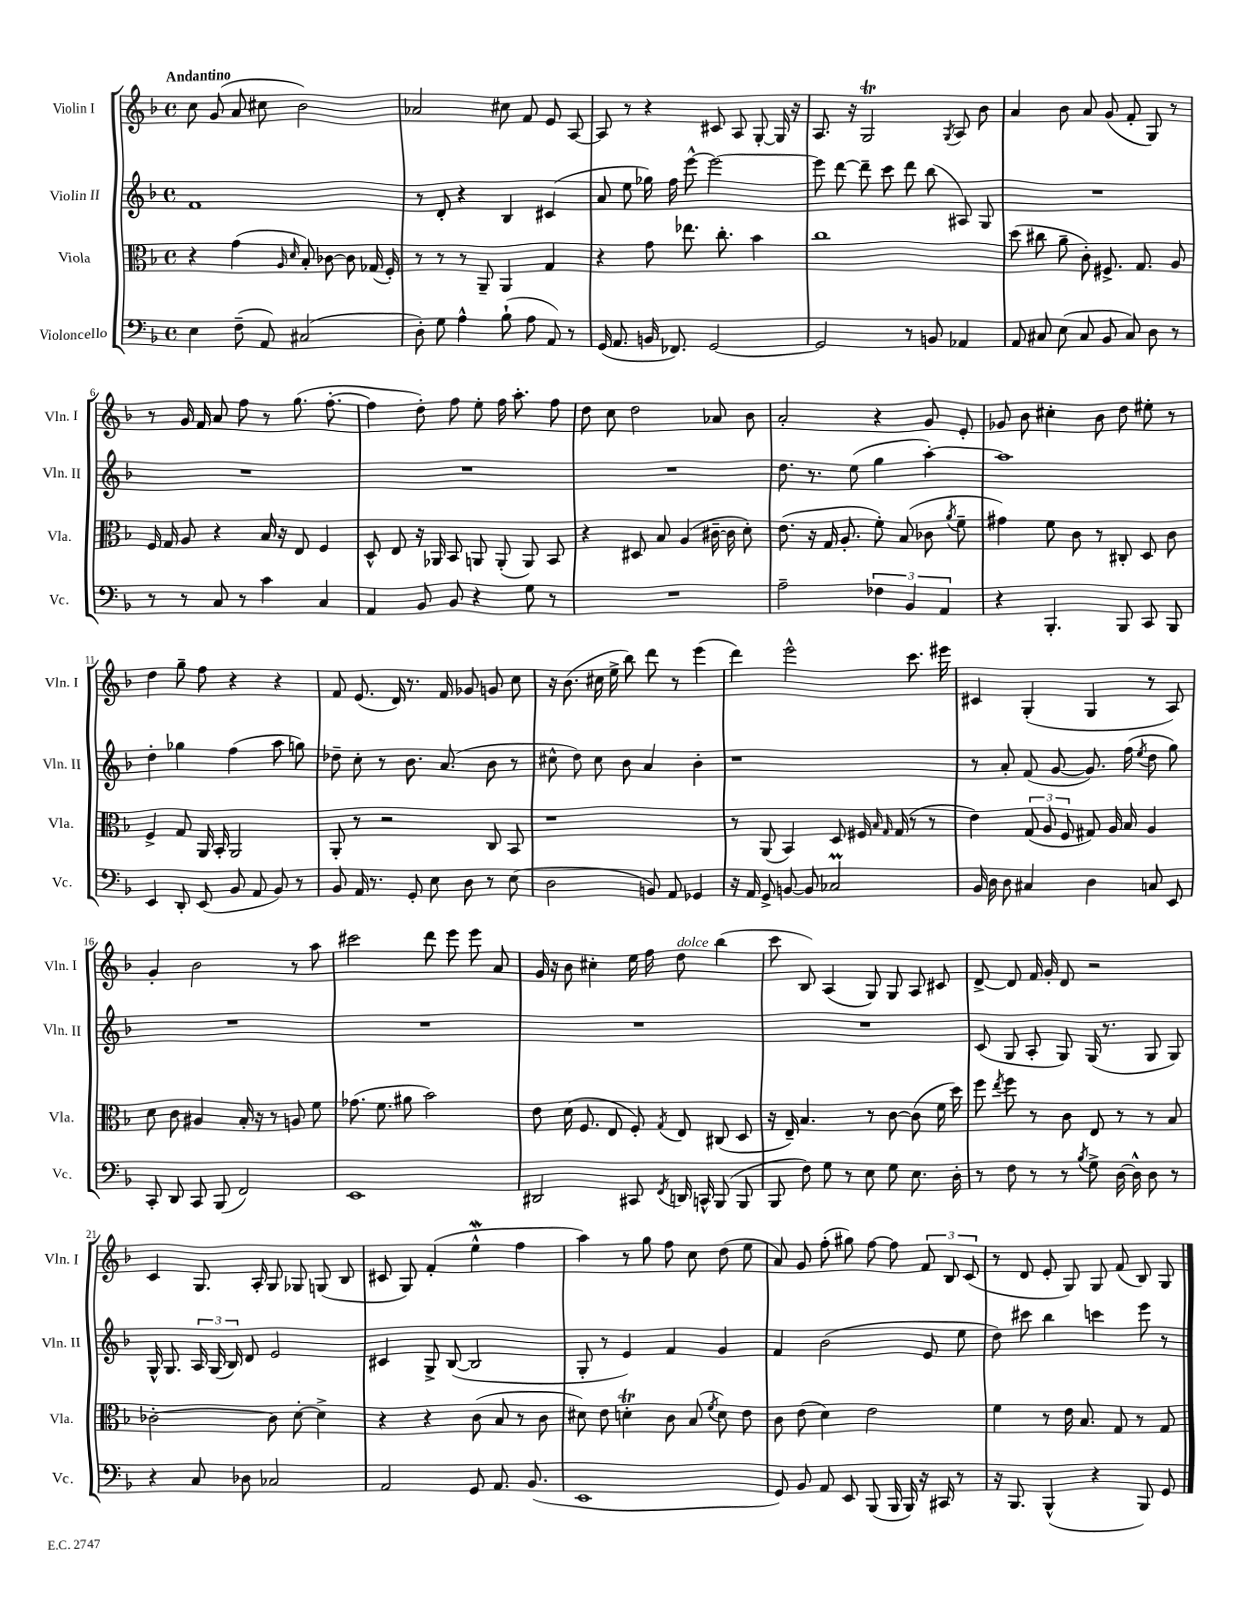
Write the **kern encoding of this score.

**kern	**kern	**kern	**kern
*part4	*part3	*part2	*part1
*staff4	*staff3	*staff2	*staff1
*I"Violoncello	*I"Viola	*I"Violin II	*I"Violin I
*I'Vc.	*I'Vla.	*I'Vln. II	*I'Vln. I
*clefF4	*clefC3	*clefG2	*clefG2
*k[b-]	*k[b-]	*k[b-]	*k[b-]
*M4/4	*M4/4	*M4/4	*M4/4
*met(c)	*met(c)	*met(c)	*met(c)
=1	=1	=1	=1
!	!	!	!LO:TX:a:B:t=Andantino
4E\	4r	1f	8cc\
.	.	.	(8g/
(8F~\	(4g\	.	8a/
8AA/)	.	.	8cc#X\
.	16qqA/	.	.
.	16qqd/	.	.
(2C#X/	8B-'/)	.	2b-\)
.	[8c-X\	.	.
.	8c-\]	.	.
.	(16G-X/	.	.
.	16F'/)	.	.
=2	=2	=2	=2
8D'\)	8r	8r	2a-X/
8G\	8r	8d'/	.
4A^^\	8r	4r	.
.	8AA~/	.	.
(8B-`\	4AA/	4B-/	8cc#X\
8A\	.	.	8f/
8AA/)	4G/	(4c#X/	8e/
8r	.	.	[8A/
=3	=3	=3	=3
(16GG/	4r	8a/	8A/]
8.AA/	.	.	.
.	.	8ee\	8r
16BBn/	8g\	16gg-X\)	4r
8.FF-X/)	.	16ff\	.
.	8.ee-X\	[8eee^^\	.
[2GG/	.	2eee\_	8c#X/
.	8.cc'\	.	.
.	.	.	8A/
.	4b-\	.	[8G'/
.	.	.	16G/]
.	.	.	16r
=4	=4	=4	=4
2GG/]	1cc	8eee\]	8.A/
.	.	[8ddd\	.
.	.	.	16r
.	.	8ddd~\]	2GT/
.	.	8ccc\	.
8r	.	8ddd\	.
8BBn/	.	(8bb-\	.
.	.	.	8qG/
4AA-X/	.	8A#X/)	8A/
.	.	8G/	8b-\
=5	=5	=5	=5
8AA/	(8dd\	1r	4a/
8C#X/	8cc#X\	.	.
(8E\	8a~\	.	8b-\
8C#/	8c'\)	.	8a/
8BB-/	8.F#X^/	.	(8g/
8C#/)	.	.	8f'/
.	8.G/	.	.
8D\	.	.	8G/)
8r	8A/	.	8r
!!LO:LB:g=z
=6	=6	=6	=6
8r	16F/	1r	8r
.	16G/	.	.
8r	8A/	.	16g/
.	.	.	16f/
8C/	4r	.	8a/
8r	.	.	8ff\
4c\	16B-/	.	8r
.	16r	.	.
.	8E/	.	(8.gg\
4C/	4F/	.	.
.	.	.	[8.ff'\
=7	=7	=7	=7
4AA/	8D^^/	1r	4ff\]
.	8E/	.	.
8BB-/	16r	.	8dd'\)
.	16AA-X/	.	.
8BB-/	8BB-/	.	8ff\
4r	8AAn/	.	8ee'\
.	(8AA'/	.	16ff\
.	.	.	8.aa'\
8G\	8AA/)	.	.
8r	8BB-/	.	8ff\
=8	=8	=8	=8
1r	4r	1r	8dd\
.	.	.	8cc\
.	8D#X/	.	2dd\
.	8B-/	.	.
.	(4A/	.	.
.	[16c#X~\	.	8a-X/
.	16c#\]	.	.
.	8d'\)	.	8b-\
=9	=9	=9	=9
2A~\	(8.e\	8.dd\	2a'/
.	16r	8.r	.
.	16G/	.	.
.	8.A'/	.	.
.	.	(8ee\	.
6F-X\	8f'\)	4gg\	4r
.	(8B-/	.	.
6BB-/	.	.	.
.	8c-X\	[4aa'\)	8g/
6AA/	.	.	.
.	8qa/	.	.
.	8f~\	.	8e'/
=10	=10	=10	=10
4r	4g#X\)	1aa]	8g-X/
.	.	.	8b-\
4.BBB-'/	8f\	.	4cc#X'\
.	8c\	.	.
.	8r	.	8b-\
8BBB-/	8C#X'/	.	8dd\
8CC/	8D/	.	8ee#X'\
8BBB-/	8c\	.	8r
!!LO:LB:g=z
=11	=11	=11	=11
4EE/	4F^/	4dd'\	4dd\
8DD'/	8G/	4gg-X\	8gg~\
(8EE/	16AA/	.	8ff\
.	16BB-'/	.	.
8BB-/	2AA/	(4ff\	4r
8AA/	.	.	.
8BB-/)	.	8aa\	4r
8r	.	8ggn\)	.
=12	=12	=12	=12
8BB-/	8AA'/	8dd-X~\	8f/
16AA/	8r	8cc'\	(8.e/
8.r	.	.	.
.	2r	8r	.
.	.	.	16d/)
8GG'/	.	8.b-\	8.r
8E\	.	.	.
.	.	(8.a/	16f/
8D\	.	.	8g-X/
8r	8C/	8b-\	8gn/
(8E\	8BB-/	8r	8cc\
=13	=13	=13	=13
2D\	1r	8cc#X^^\	16r
.	.	.	(8.b-\
.	.	8dd\)	.
.	.	8cc#\	16cc#X\
.	.	.	16ee^\
.	.	8b-\	8bb-\)
8BBn/)	.	4a/	8ddd\
8AA/	.	.	8r
4GG-X/	.	4b-'\	(4eee\
=14	=14	=14	=14
16r	8r	1r	4ddd\)
16AA/	.	.	.
8GG^/	(8AA/	.	.
[8BBn/	4BB-/)	.	2eee^^\
8BB/]	.	.	.
2C-XM/	8D/	.	.
.	16F#X/	.	.
.	16qqB-/	.	.
.	16qqG/	.	.
.	(16G/	.	.
.	8r	.	8.ccc\
.	8r	.	.
.	.	.	16eee#X\
=15	=15	=15	=15
16BB-/	4e\)	8r	4c#X/
16D\	.	.	.
8D\	.	8a'/	.
4C#X/	(12G/	(8f/	(4G'/
.	12A/	.	.
.	.	[8g/	.
.	12F/	.	.
4D\	8G#X/)	8.g/])	4G/
.	16A/	.	.
.	16B-/	(16ff\	.
.	.	8qee/	.
8Cn/	4A/	8dd\	8r
8EE/	.	8gg\)	8A/)
!!LO:LB:g=z
=16	=16	=16	=16
8CC'/	8d\	1r	4g'/
8DD/	8c\	.	.
8CC/	4A#X/	.	2b-\
(8BBB-/	.	.	.
2FF/)	16B-'/	.	.
.	16r	.	.
.	8r	.	.
.	8An/	.	8r
.	8f\	.	8aa\
=17	=17	=17	=17
1EE	(8.g-X\	1r	2ccc#X\
.	8.f\	.	.
.	8a#X\	.	.
.	2b-\)	.	8ddd\
.	.	.	8eee\
.	.	.	8eee\
.	.	.	8a/
=18	=18	=18	=18
2DD#X/	8e\	1r	16g/
.	.	.	16r
.	(16d\	.	8b-\
.	8.F/	.	.
.	.	.	4cc#X'\
.	8E/	.	.
8CC#X/	8F'/)	.	16ee\
.	.	.	16ff\
8qFF/	8qG/	.	.
!	!	!	!LO:TX:a:i:t=dolce
16DDn/	8E/	.	8dd\
16CCn^^/	.	.	.
(8BBB-/	(8C#X/	.	(4bb-\
8BBB-/	8D/	.	.
=19	=19	=19	=19
8BBB-/	16r	1r	8ccc\
.	16E~/)	.	.
8F\)	4.B-/	.	8B-/)
8G\	.	.	(4A/
8r	.	.	.
8E\	8r	.	8G/)
8G\	[8c\	.	8G/
8.E\	(8c\]	.	8A/
.	16f\	.	8c#X/
16D'\	16dd\)	.	.
=20	=20	=20	=20
8r	8ff\	(8c/	[8d^/
.	8qee/	.	.
8F\	8ff\	8G/	8d/]
8r	8r	8A'/	16f/
.	.	.	16g'/
8r	8c\	8G/)	8d/
8qB-/	.	.	.
8G^\	8E/	(16G/	2r
.	.	8.r	.
[16D\	8r	.	.
16D^^\]	.	.	.
8D\	8r	8G/	.
8r	8B-/	8G/)	.
!!LO:LB:g=z
=21	=21	=21	=21
4r	[2c-X'\	16G^^/	4c/
.	.	8.G/	.
8C/	.	24A/	8.G/
.	.	(24G/	.
.	.	24B-/)	.
8D-X\	.	8d/	.
.	.	.	16A'/
2C-X/	8c-\]	2e/	8G/
.	[8d'\	.	8G-X/
.	4d^\]	.	(8Gn/
.	.	.	8B-/
=22	=22	=22	=22
2AA/	4r	4c#X/	8c#X/
.	.	.	8G/)
.	4r	8G^/	(4f'/
.	.	([8B-/	.
8GG/	(8c\	2B-/]	4eeW^^\
8.AA/	8B-/	.	.
.	8r	.	4ff\
(8.BB-/	.	.	.
.	8c\	.	.
=23	=23	=23	=23
1EE	8d#X\)	8G'/	4aa\)
.	8e\	8r	.
.	4dnT'\	4e/)	8r
.	.	.	8gg\
.	8c\	4f/	8ff\
.	(8B-/	.	8cc\
.	8qf/	.	.
.	8d\)	4g/	(8dd\
.	8e\	.	8ee\
=24	=24	=24	=24
8GG/)	8c\	4f/	8a/)
8BB-/	(8e\	.	8g/
8AA/	4d\)	(2b-\	(8ff'\
8EE/	.	.	8gg#X\)
(8BBB-/	2e\	.	[8ff\
16BBB-/	.	.	8ff\]
16BBB-/)	.	.	.
16r	.	8e/	12f/
16CC#X/	.	.	.
.	.	.	12B-/
8r	.	8ee\	.
.	.	.	(12c/
=25	=25	=25	=25
16r	4f\	8dd\)	8r
8.BBB-/	.	.	.
.	.	8ccc#X\	8d/
(4BBB-^^/	8r	4bb-\	8e'/
.	16e\	.	8G/)
.	8.B-/	.	.
4r	.	4cccn\	8G/
.	8G/	.	(8f/
8BBB-/)	8r	8eee\	8B-/)
8GG/	8G/	8r	8G/
==	==	==	==
*-	*-	*-	*-
